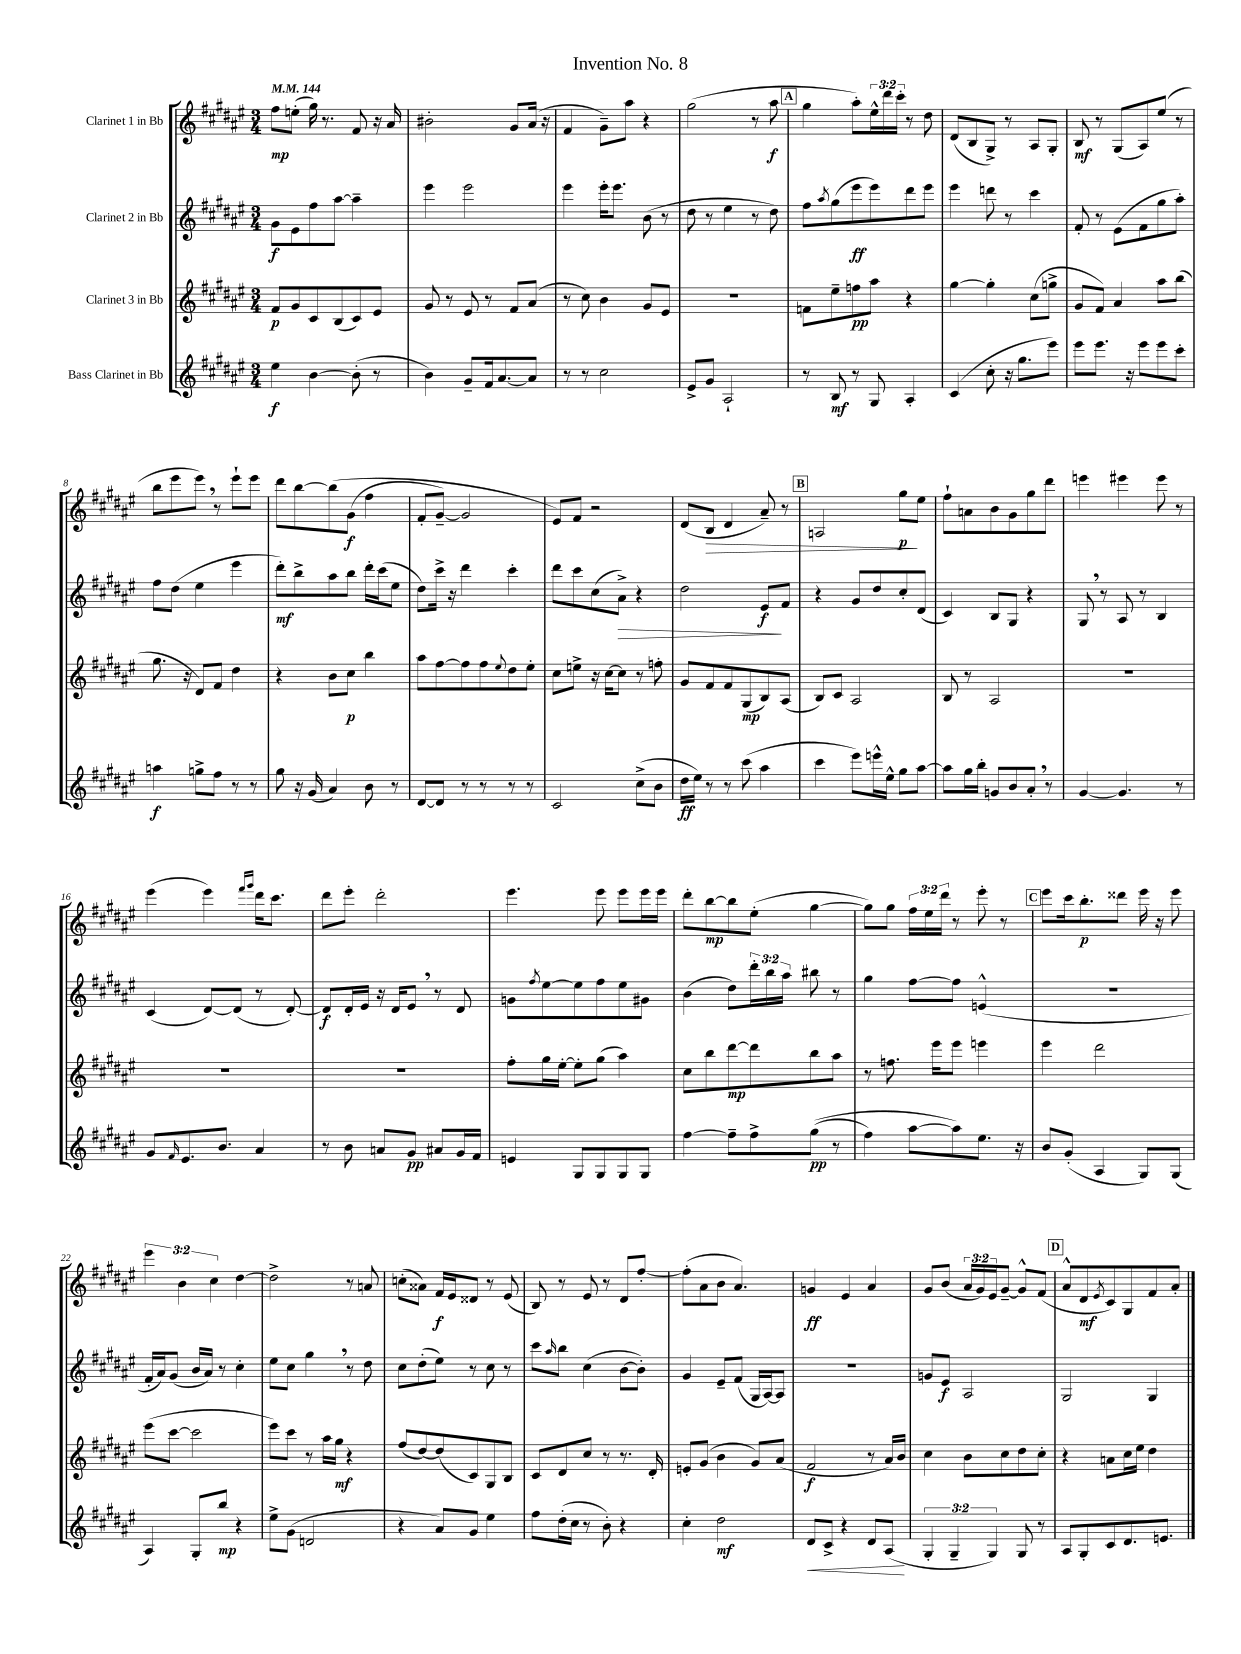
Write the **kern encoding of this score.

**kern	**dynam	**kern	**dynam	**kern	**dynam	**kern	**dynam
*part4	*part4	*part3	*part3	*part2	*part2	*part1	*part1
*staff4	*staff4	*staff3	*staff3	*staff2	*staff2	*staff1	*staff1
*I"Bass Clarinet in Bb	*	*I"Clarinet 3 in Bb	*	*I"Clarinet 2 in Bb	*	*I"Clarinet 1 in Bb	*
*clefG2	*	*clefG2	*	*clefG2	*	*clefG2	*
*k[f#c#g#d#a#e#]	*	*k[f#c#g#d#a#e#]	*	*k[f#c#g#d#a#e#]	*	*k[f#c#g#d#a#e#]	*
*M3/4	*	*M3/4	*	*M3/4	*	*M3/4	*
*MM144	*	*MM144	*	*MM144	*	*MM144	*
=1	=1	=1	=1	=1	=1	=1	=1
4ee#\	f	8f#/L	p	8g#\L	f	8ff#\L	mp
.	.	8g#/	.	8e#\	.	(8een'\J	.
[4b\	.	8c#/	.	8ff#\	.	16gg#\)	.
.	.	.	.	.	.	8.r	.
.	.	(8B/	.	[8aa#\J	.	.	.
(8b'\]	.	8c#/)	.	4aa#~\]	.	8f#/	.
8r	.	8e#/J	.	.	.	16r	.
.	.	.	.	.	.	16a#/	.
=2	=2	=2	=2	=2	=2	=2	=2
4b\)	.	8g#/	.	4eee#\	.	2b#X'\	.
.	.	8r	.	.	.	.	.
8g#~/L	.	8e#/	.	2eee#\	.	.	.
16f#/k	.	8r	.	.	.	.	.
[8.a#/	.	.	.	.	.	.	.
.	.	8f#/L	.	.	.	8g#/L	.
8a#/J]	.	(8a#/J	.	.	.	(16a#/Jk	.
.	.	.	.	.	.	16r	.
=3	=3	=3	=3	=3	=3	=3	=3
8r	.	8r	.	4eee#\	.	4f#/	.
8r	.	8cc#\)	.	.	.	.	.
2cc#\	.	4b\	.	16eee#'\KL	.	8g#~\L)	.
.	.	.	.	8.eee#\J	.	.	.
.	.	.	.	.	.	8aa#\J	.
.	.	8g#/L	.	(8b\	.	4r	.
.	.	8e#/J	.	8r	.	.	.
=4	=4	=4	=4	=4	=4	=4	=4
8e#^/L	.	2.r	.	8dd#\	.	(2gg#\	.
8g#/J	.	.	.	8r	.	.	.
2A#`/	.	.	.	4ee#\	.	.	.
.	.	.	.	8r	.	8r	.
.	.	.	.	8dd#\)	.	8aa#\	f
!!LO:REH:place=s1:t=A
=5	=5	=5	=5	=5	=5	=5	=5
8r	.	8fn\L	.	8ff#\L	.	4gg#\	.
.	.	.	.	8qaa#/	.	.	.
8B/	mf	8ee#~\	.	(8gg#\	.	.	.
8r	.	8ffn\	pp	8eee#\	ff	8aa#'\L)	.
8G#/	.	8aa#\J	.	8eee#\)	.	24ee#^^\L	.
.	.	.	.	.	.	24ddd#\	.
.	.	.	.	.	.	24ccc#'\JJ	.
4A#'/	.	4r	.	8ddd#\	.	8r	.
.	.	.	.	8eee#\J	.	8dd#\	.
=6	=6	=6	=6	=6	=6	=6	=6
(4c#/	.	[4gg#\	.	4eee#\	.	(8d#/L	.
.	.	.	.	.	.	8B/	.
8cc#'\	.	4gg#'\]	.	8dddn\	.	8G#^/J)	.
16r	.	.	.	8r	.	8r	.
8.gg#\L	.	.	.	.	.	.	.
.	.	(8cc#\L	.	4ccc#\	.	8A#/L	.
8eee#\J)	.	8ggn^\J	.	.	.	8G#'/J	.
=7	=7	=7	=7	=7	=7	=7	=7
8eee#\L	.	8g#/L	.	8f#'/	.	8B/	mf
8.eee#\J	.	8f#/J)	.	8r	.	8r	.
.	.	4a#/	.	(8e#\L	.	(8G#/L	.
16r	.	.	.	.	.	.	.
8eee#\L	.	.	.	8f#\	.	8A#/)	.
8eee#\	.	8aa#\L	.	8gg#\	.	(8ee#/J	.
8ccc#'\J	.	(8bb\J	.	8aa#'\J)	.	8r	.
!!LO:LB:g=z
=8	=8	=8	=8	=8	=8	=8	=8
4aan\	f	8.gg#\	.	8ff#\L	.	8bb\L	.
.	.	.	.	(8dd#\J	.	8eee#\	.
.	.	16r	.	.	.	.	.
8ggn^\L	.	8d#/L)	.	4ee#\	.	8eee#,\J)	.
8ff#\J	.	8f#/J	.	.	.	8r	.
8r	.	4dd#\	.	4eee#\	.	8eee#`\L	.
8r	.	.	.	.	.	8eee#\J	.
=9	=9	=9	=9	=9	=9	=9	=9
8gg#\	.	4r	.	8ddd#'\L)	mf	8ddd#\L	.
16r	.	.	.	8bb^\	.	[8bb\	.
(16g#/	.	.	.	.	.	.	.
4a#/)	.	8b\L	.	8aa#\	.	(8bb\]	.
.	.	8cc#\J	p	8bb\J	.	(8g#\J	f
8b\	.	4bb\	.	16ddd#'\LL	.	4ff#\	.
.	.	.	.	(16ccc#\J	.	.	.
8r	.	.	.	8ee#\J	.	.	.
=10	=10	=10	=10	=10	=10	=10	=10
[8d#/L	.	8aa#\L	.	8dd#\L)	.	8f#'/L	.
8d#/J]	.	[8ff#\	.	16ccc#^\Jk	.	[8g#~/J)	.
.	.	.	.	16r	.	.	.
8r	.	8ff#\]	.	4ddd#\	.	2g#/]	.
8r	.	8ff#\	.	.	.	.	.
.	.	8qqee#/	.	.	.	.	.
8r	.	8dd#\	.	4ccc#'\	.	.	.
8r	.	8ee#'\J	.	.	.	.	.
=11	=11	=11	=11	=11	=11	=11	=11
2c#/	.	8cc#\L	.	8ddd#\L	.	8e#/L)	.
.	.	8een^\J	.	8ccc#\	.	8f#/J	.
.	.	16r	.	(8cc#\	.	2r	.
.	.	[16cc#\KL	.	.	.	.	.
!	!	!	!	!	!LO:HP:b	!	!
.	.	8cc#\J]	.	8a#^\J)	>	.	.
(8cc#^\L	.	8r	.	4r	.	.	.
8b\J	.	8ffn'\	.	.	.	.	.
=12	=12	=12	=12	=12	=12	=12	=12
16dd#\LL	ff	8g#/L	.	2dd#\	.	(8d#/L	.
16ee#\JJ)	.	.	.	.	.	.	.
!	!	!	!	!	!	!	!LO:HP:b
8r	.	8f#/	.	.	.	8B/J	>
8r	.	8f#/	.	.	.	4d#/	.
(8ccc#\	.	(8G#/	mp	.	.	.	.
4aa#\	.	8B/)	.	8e#/L	f	8a#~/)	.
.	.	(8A#/J	.	8f#/J	]	8r	.
!!LO:REH:place=s1:t=B
=13	=13	=13	=13	=13	=13	=13	=13
4ccc#\	.	8B/L)	.	4r	.	2An/	.
.	.	8c#/J	.	.	.	.	.
8eee#\L)	.	2A#/	.	8g#/L	.	.	.
16eeen^^\L	.	.	.	8dd#/	.	.	.
16ee#^^\JJ	.	.	.	.	.	.	.
8gg#\L	.	.	.	8cc#'/	.	8gg#\L	p
[8aa#\J	.	.	.	(8d#/J	.	8ee#\J	]
=14	=14	=14	=14	=14	=14	=14	=14
8aa#\L]	.	8B/	.	4c#/)	.	8ff#`\L	.
16gg#\L	.	8r	.	.	.	8an\	.
16bb'\JJ	.	.	.	.	.	.	.
8gn/L	.	2A#/	.	8B/L	.	8b\	.
8b/	.	.	.	8G#/J	.	8g#\	.
8a#',/J	.	.	.	4r	.	8gg#\	.
8r	.	.	.	.	.	8ddd#\J	.
=15	=15	=15	=15	=15	=15	=15	=15
[4g#/	.	2.r	.	8G#,/	.	4eeen\	.
.	.	.	.	8r	.	.	.
4.g#/]	.	.	.	8A#/	.	4eee#X\	.
.	.	.	.	8r	.	.	.
.	.	.	.	4B/	.	8eee#\	.
8r	.	.	.	.	.	8r	.
!!LO:LB:g=z
=16	=16	=16	=16	=16	=16	=16	=16
8g#/L	.	2.r	.	(4c#/	.	(4eee#\	.
16qqf#/	.	.	.	.	.	.	.
8.e#/	.	.	.	.	.	.	.
.	.	.	.	[8d#/L)	.	4eee#\)	.
8.b/J	.	.	.	.	.	.	.
.	.	.	.	(8d#/J]	.	.	.
.	.	.	.	.	.	16qqfff#/LL	.
.	.	.	.	.	.	16qqggg#/JJ	.
4a#/	.	.	.	8r	.	16ddd#\KL	.
.	.	.	.	.	.	8.ccc#\J	.
.	.	.	.	[8d#'/)	.	.	.
=17	=17	=17	=17	=17	=17	=17	=17
8r	.	2.r	.	8d#/L]	f	8ddd#\L	.
8b\	.	.	.	16d#'/L	.	8eee#'\J	.
.	.	.	.	16e#/JJ	.	.	.
8an/L	.	.	.	16r	.	2ddd#'\	.
.	.	.	.	16d#/KL	.	.	.
8g#/J	pp	.	.	8e#,/J	.	.	.
8a#X/L	.	.	.	8r	.	.	.
16g#/L	.	.	.	8d#/	.	.	.
16f#/JJ	.	.	.	.	.	.	.
=18	=18	=18	=18	=18	=18	=18	=18
4en/	.	8ff#'\L	.	8gn\L	.	4.eee#\	.
.	.	.	.	8qff#/	.	.	.
.	.	16gg#\L	.	[8ee#\	.	.	.
.	.	[16ee#'\JJ	.	.	.	.	.
8G#/L	.	8ee#'\L]	.	8ee#\]	.	.	.
8G#/	.	(8gg#\J	.	8ff#\	.	8eee#\	.
8G#/	.	4aa#\)	.	8ee#\	.	8eee#\L	.
8G#/J	.	.	.	8g#X\J	.	16eee#\L	.
.	.	.	.	.	.	16eee#\JJ	.
=19	=19	=19	=19	=19	=19	=19	=19
[4ff#\	.	8cc#\L	.	(4b\	.	8ddd#'\L	.
.	.	8bb\	.	.	.	[8bb\	mp
8ff#~\L]	.	[8ddd#\	mp	8dd#\L)	.	8bb\]	.
8ff#^\	.	8ddd#\]	.	24ddd#'\L	.	(8ee#'\J	.
.	.	.	.	24bb\	.	.	.
.	.	.	.	24aa#\JJ	.	.	.
((8gg#\J	pp	8bb\	.	8bb#X\	.	[4gg#\	.
8r	.	8aa#\J	.	8r	.	.	.
=20	=20	=20	=20	=20	=20	=20	=20
4ff#\)	.	8r	.	4gg#\	.	8gg#\L])	.
.	.	8.ffn\	.	.	.	8gg#\J	.
[8aa#\L	.	.	.	[8ff#\L	.	24ff#\LL	.
.	.	.	.	.	.	24ee#\	.
.	.	16eee#\KL	.	.	.	.	.
.	.	.	.	.	.	24ddd#\JJ	.
8aa#\])	.	8eee#\J	.	8ff#\J]	.	8r	.
8.ee#\J	.	4eeen\	.	(4en^^/	.	8eee#'\	.
.	.	.	.	.	.	8r	.
16r	.	.	.	.	.	.	.
!!LO:REH:place=s1:t=C
=21	=21	=21	=21	=21	=21	=21	=21
8b/L	.	4eee#\	.	2.r	.	8eee#\L	.
(8g#'/J	.	.	.	.	.	16ccc#\k	.
.	.	.	.	.	.	8.bb'\	p
4A#/	.	2ddd#\	.	.	.	.	.
.	.	.	.	.	.	8ddd##X\J	.
8G#/L)	.	.	.	.	.	16eee#\	.
.	.	.	.	.	.	16r	.
(8G#/J	.	.	.	.	.	8eee#\	.
!!LO:LB:g=z
=22	=22	=22	=22	=22	=22	=22	=22
4A#/)	.	(8eee#\L	.	16f#'/LL	.	6eee#\	.
.	.	.	.	16a#/J)	.	.	.
.	.	[8ccc#\J	.	(8g#/J	.	.	.
.	.	.	.	.	.	6b\	.
8G#'/L	.	2ccc#\]	.	16b/LL	.	.	.
.	.	.	.	16a#/JJ)	.	.	.
.	.	.	.	.	.	6cc#\	.
8bb/J	mp	.	.	8r	.	.	.
4r	.	.	.	4cc#'\	.	[4dd#\	.
=23	=23	=23	=23	=23	=23	=23	=23
8ee#^\L	.	8eee#\L)	.	8ee#\L	.	2dd#^\]	.
(8g#\J	.	8ccc#\J	.	8cc#\J	.	.	.
2dn/	.	8r	.	4gg#,\	.	.	.
.	.	16aa#\LL	.	.	.	.	.
.	.	16gg#\JJ	mf	.	.	.	.
.	.	4r	.	8r	.	8r	.
.	.	.	.	8dd#\	.	8an/	.
=24	=24	=24	=24	=24	=24	=24	=24
4r	.	(8ff#/L	.	8cc#\L	.	(8ccn'\L	.
.	.	[8dd#/)	.	(8dd#'\	.	8a##X\J)	.
8a#/L)	.	(8dd#/]	.	8ee#\J)	.	16f#/LL	f
.	.	.	.	.	.	16e#/J	.
8g#/J	.	8c#/)	.	8r	.	8d##X/J	.
4ee#\	.	8G#/	.	8cc#\	.	8r	.
.	.	8B/J	.	8r	.	(8e#/	.
=25	=25	=25	=25	=25	=25	=25	=25
8ff#\L	.	8c#/L	.	8ccc#\L	.	8B/)	.
.	.	.	.	16qqaa#/	.	.	.
(16dd#'\L	.	8d#/	.	8bb\J	.	8r	.
16cc#\JJ	.	.	.	.	.	.	.
8r	.	8cc#/J	.	(4cc#\	.	8e#/	.
8b'\)	.	8r	.	.	.	8r	.
4r	.	8.r	.	[8b\L	.	8d#/L	.
.	.	.	.	8b'\J])	.	[8ff#'/J	.
.	.	16d#'/	.	.	.	.	.
=26	=26	=26	=26	=26	=26	=26	=26
4cc#'\	.	8en'/L	.	4g#/	.	(8ff#'\L]	.
.	.	(8g#/J	.	.	.	8a#\	.
2dd#\	mf	4b\	.	8e#~/L	.	8b\J	.
.	.	.	.	(8f#/J	.	4.a#/)	.
.	.	8g#/L)	.	16G#/LL	.	.	.
.	.	.	.	[16A#/J)	.	.	.
.	.	(8a#/J	.	8A#/J]	.	.	.
=27	=27	=27	=27	=27	=27	=27	=27
!	!LO:HP:b	!	!	!	!	!	!
8d#/L	<	2f#/	f	2.r	.	4gn/	ff
8c#^/J	.	.	.	.	.	.	.
4r	.	.	.	.	.	4e#/	.
8d#/L	.	8r	.	.	.	4a#/	.
(8A#/J	.	16a#/LL)	.	.	.	.	.
.	.	16b/JJ	.	.	.	.	.
.	[	.	.	.	.	.	.
=28	=28	=28	=28	=28	=28	=28	=28
6G#'/	.	4cc#\	.	8gn/L	.	8g#/L	.
.	.	.	.	8e#/J	f	(8b/J	.
6G#~/	.	.	.	.	.	.	.
.	.	8b\L	.	2A#/	.	24a#/LL	.
.	.	.	.	.	.	24g#/)	.
6G#/)	.	.	.	.	.	24e#/J	.
.	.	8cc#\	.	.	.	[8g#~/J	.
8G#/	.	8dd#\	.	.	.	8g#^^/L]	.
8r	.	8cc#'\J	.	.	.	(8f#/J	.
!!LO:REH:place=s1:t=D
=29	=29	=29	=29	=29	=29	=29	=29
8A#/L	.	4r	.	2G#/	.	8a#^^/L	.
8G#'/	.	.	.	.	.	8d#/	mf
.	.	.	.	.	.	8qe#/	.
8c#/	.	8an\L	.	.	.	8c#/)	.
8.d#/	.	16cc#\L	.	.	.	8G#/	.
.	.	16ee#\JJ	.	.	.	.	.
.	.	4dd#\	.	4G#/	.	8f#/	.
8.en/J	.	.	.	.	.	.	.
.	.	.	.	.	.	8a#'/J	.
==	==	==	==	==	==	==	==
*-	*-	*-	*-	*-	*-	*-	*-
